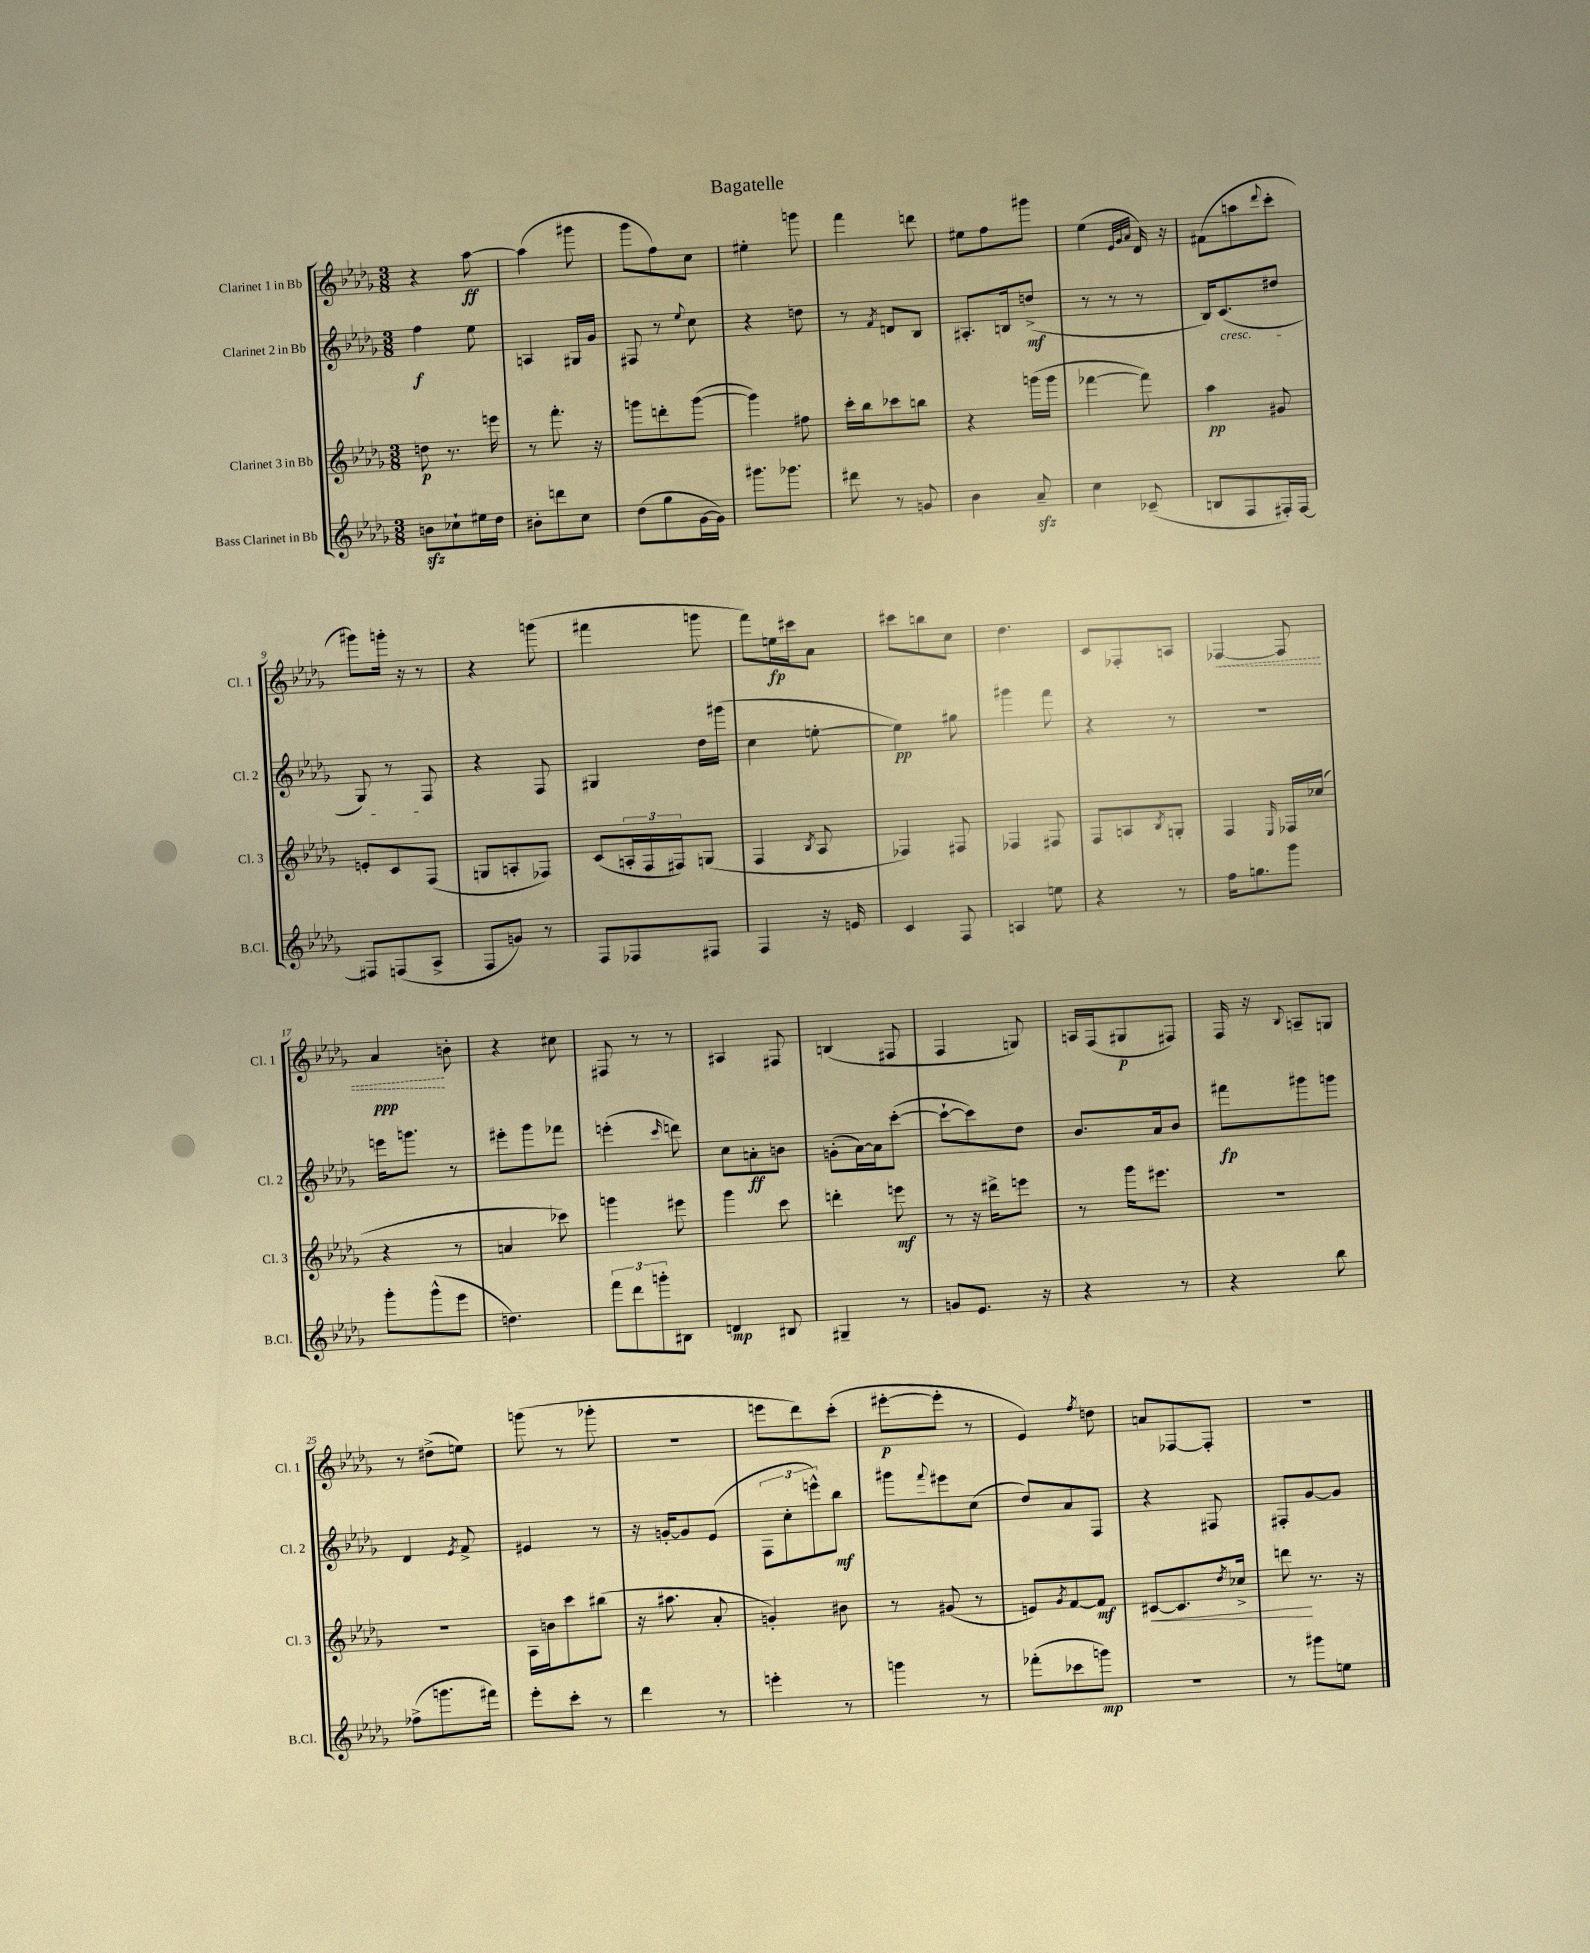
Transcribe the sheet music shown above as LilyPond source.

\header { title = "Bagatelle" }
<<
\new StaffGroup <<
\new Staff = "s0" \with { instrumentName = "Clarinet 1 in Bb" shortInstrumentName = "Cl. 1" } {
    \clef treble \key des \major \numericTimeSignature \time 3/8
    r4 aes''8~\ff |
    aes''4( gis'''8 |
    ges'''8 f''8) c''8 |
    eis''4-. g'''8 |
    f'''4 d'''8 |
    eis''8 f''8 gis'''8 |
    ees''4( \grace { ees'32 ges'32 aes'32 } des'16) r16 |
    fis'8( a''8 \appoggiatura { des'''8 } c'''8-. |
    gis'''8) g'''16-. r16 r8 |
    r4 g'''8( |
    fis'''4 g'''8 |
    f'''8) e''16\fp cis'''16 aes'8 |
    cis'''8 b''8 c''8 |
    des''4. |
    c'8 fes8-. a8 |
    \once \override Hairpin.style = #'dashed-line fes4~\< fes8 |
    aes'4\ppp\! b'8-. |
    r4 cis''8 |
    fis8 r8 r8 |
    ais4 fis8 |
    b4( fis8 |
    f4 g8) |
    a16 f16( gis8\p fis8) |
    f16 r16 \appoggiatura { bes8 } a8-- g8 |
    r8 dis''8->( e''8) |
    g'''8( r8 ges'''8-. |
    r4. |
    e'''8 des'''8) c'''8-.( |
    eis'''8~-.\p eis'''8-. r8 |
    ees'4) \acciaccatura { f''8 } d''8 |
    a'8 fes8~ fes8-. |
    R4. \bar "|." |
}
\new Staff = "s1" \with { instrumentName = "Clarinet 2 in Bb" shortInstrumentName = "Cl. 2" } {
    \clef treble \key des \major \numericTimeSignature \time 3/8
    f''4\f ees''8 |
    a4 gis16 ges'16 |
    fis8 r8 \appoggiatura { ees''8 } c''8 |
    r4 d''8 |
    r8 \acciaccatura { f'8 } d'8 bes8 |
    ais8.-. b16 d''8->\mf( |
    r8 r8 r8 |
    bes16) c'8.\cresc( dis''8 |
    ges8) r8 f8\! |
    r4 f8 |
    gis4 des''16 gis'''16( |
    c''4 e''8~-. |
    e''4\pp) gis''8 |
    gis'''4 f'''8 |
    r4 r8 |
    R4. |
    e'''16 g'''8. r8 |
    eis'''8-. ges'''8 fes'''8 |
    e'''4-.( \grace { c'''16 } d'''8) |
    c''8 a'8-.\ff b'8 |
    g'8-.( aes'16~) aes'16 c'''8~-.( |
    c'''8~-! c'''8) des''8 |
    bes'8. aes'16 bes'8 |
    fis'''8\fp gis'''8 g'''8 |
    des'4 \acciaccatura { ees'8 } f'8-> |
    eis'4 r8 |
    r16 g'16~-. g'8 ees'8( |
    \tuplet 3/2 { f8 c''8-. e'''8-^) } bes''8\mf |
    gis'''8 \appoggiatura { f'''8 } eis'''8 c''8( |
    des''8) aes'8 f8 |
    r4 fis8 |
    fis8-. ges'8~ ges'8 \bar "|." |
}
\new Staff = "s2" \with { instrumentName = "Clarinet 3 in Bb" shortInstrumentName = "Cl. 3" } {
    \clef treble \key des \major \numericTimeSignature \time 3/8
    d''8\p r8. e'''16 |
    r8 f'''8.-. r16 |
    g'''8 d'''8-. g'''8~( |
    g'''4) fis''8 |
    c'''16-. bes''16 ces'''8 b''8 |
    r4 g'''16( g'''16 |
    fes'''4~ fes'''8) |
    aes''4\pp gis'8 |
    e'8-. c'8 f8( |
    g8 a8-. fes8) |
    c'8( \tuplet 3/2 { a16-. f16 fis16) } g8( |
    f4 \acciaccatura { bes8 } aes8 |
    fes4) fis8 |
    fes4 fis8 |
    f8 a8 \acciaccatura { bes8 } g8-. |
    f4 \grace { ees16 } fes16 ces''16( |
    r4 r8 |
    a'4 ces'''8) |
    g'''4 eis'''8 |
    ges'''4 c'''8 |
    d'''4-. e'''8\mf |
    r8 r16 dis'''16-> e'''8 |
    r8 ges'''16 eis'''8. |
    R4. |
    R4. |
    aes16 b'16 c'''8 bis''8( |
    r16 ais''8. aes'8-. |
    g'4-.) bis'8 |
    r8 gis'8( r8 |
    e'8) \acciaccatura { ges'8 } f'8~ f'8\mf |
    cis'8~\< cis'8. \acciaccatura { des''8 } ces''16-> |
    d'''8\! r8. r16 \bar "|." |
}
\new Staff = "s3" \with { instrumentName = "Bass Clarinet in Bb" shortInstrumentName = "B.Cl." } {
    \clef treble \key des \major \numericTimeSignature \time 3/8
    b'8\sfz ces''8-! eis''16 des''16 |
    bis'8-. d'''8 c''8 |
    des''8( ges''8 ges'16~ ges'16) |
    gis'''8. ges'''8. |
    dis'''8 r8 g'8 |
    bes'4 aes'8--\sfz |
    c''4 ces'8--( |
    b8 f8 fis16-.) fis16~ |
    fis8 f8( aes8-> |
    f8 g'8) r8 |
    f8 fes8 fis8 |
    f4 r16 e'16 |
    c'4 f8 |
    a4 e''8 |
    r4 r8 |
    f''16 g''8. ges'''8 |
    ges'''8-. ges'''8-^( ees'''8 |
    d''4.) |
    \tuplet 3/2 { f'''8 des'''8 g'''8-. } bis8 |
    d'4\mp bis8 |
    gis4-- r8 |
    g'8 ees'8. r16 |
    r4 r8 |
    r4 bes''8 |
    fes''8->( g'''8. fis'''16) |
    ees'''8-. c'''8-. r8 |
    des'''4 r8 |
    e'''4-. r8 |
    g'''4 r8 |
    fes'''8-.( ces'''8 g'''8\mp) |
    r4. |
    r8 gis'''8 e''8 \bar "|." |
}
>>
>>
